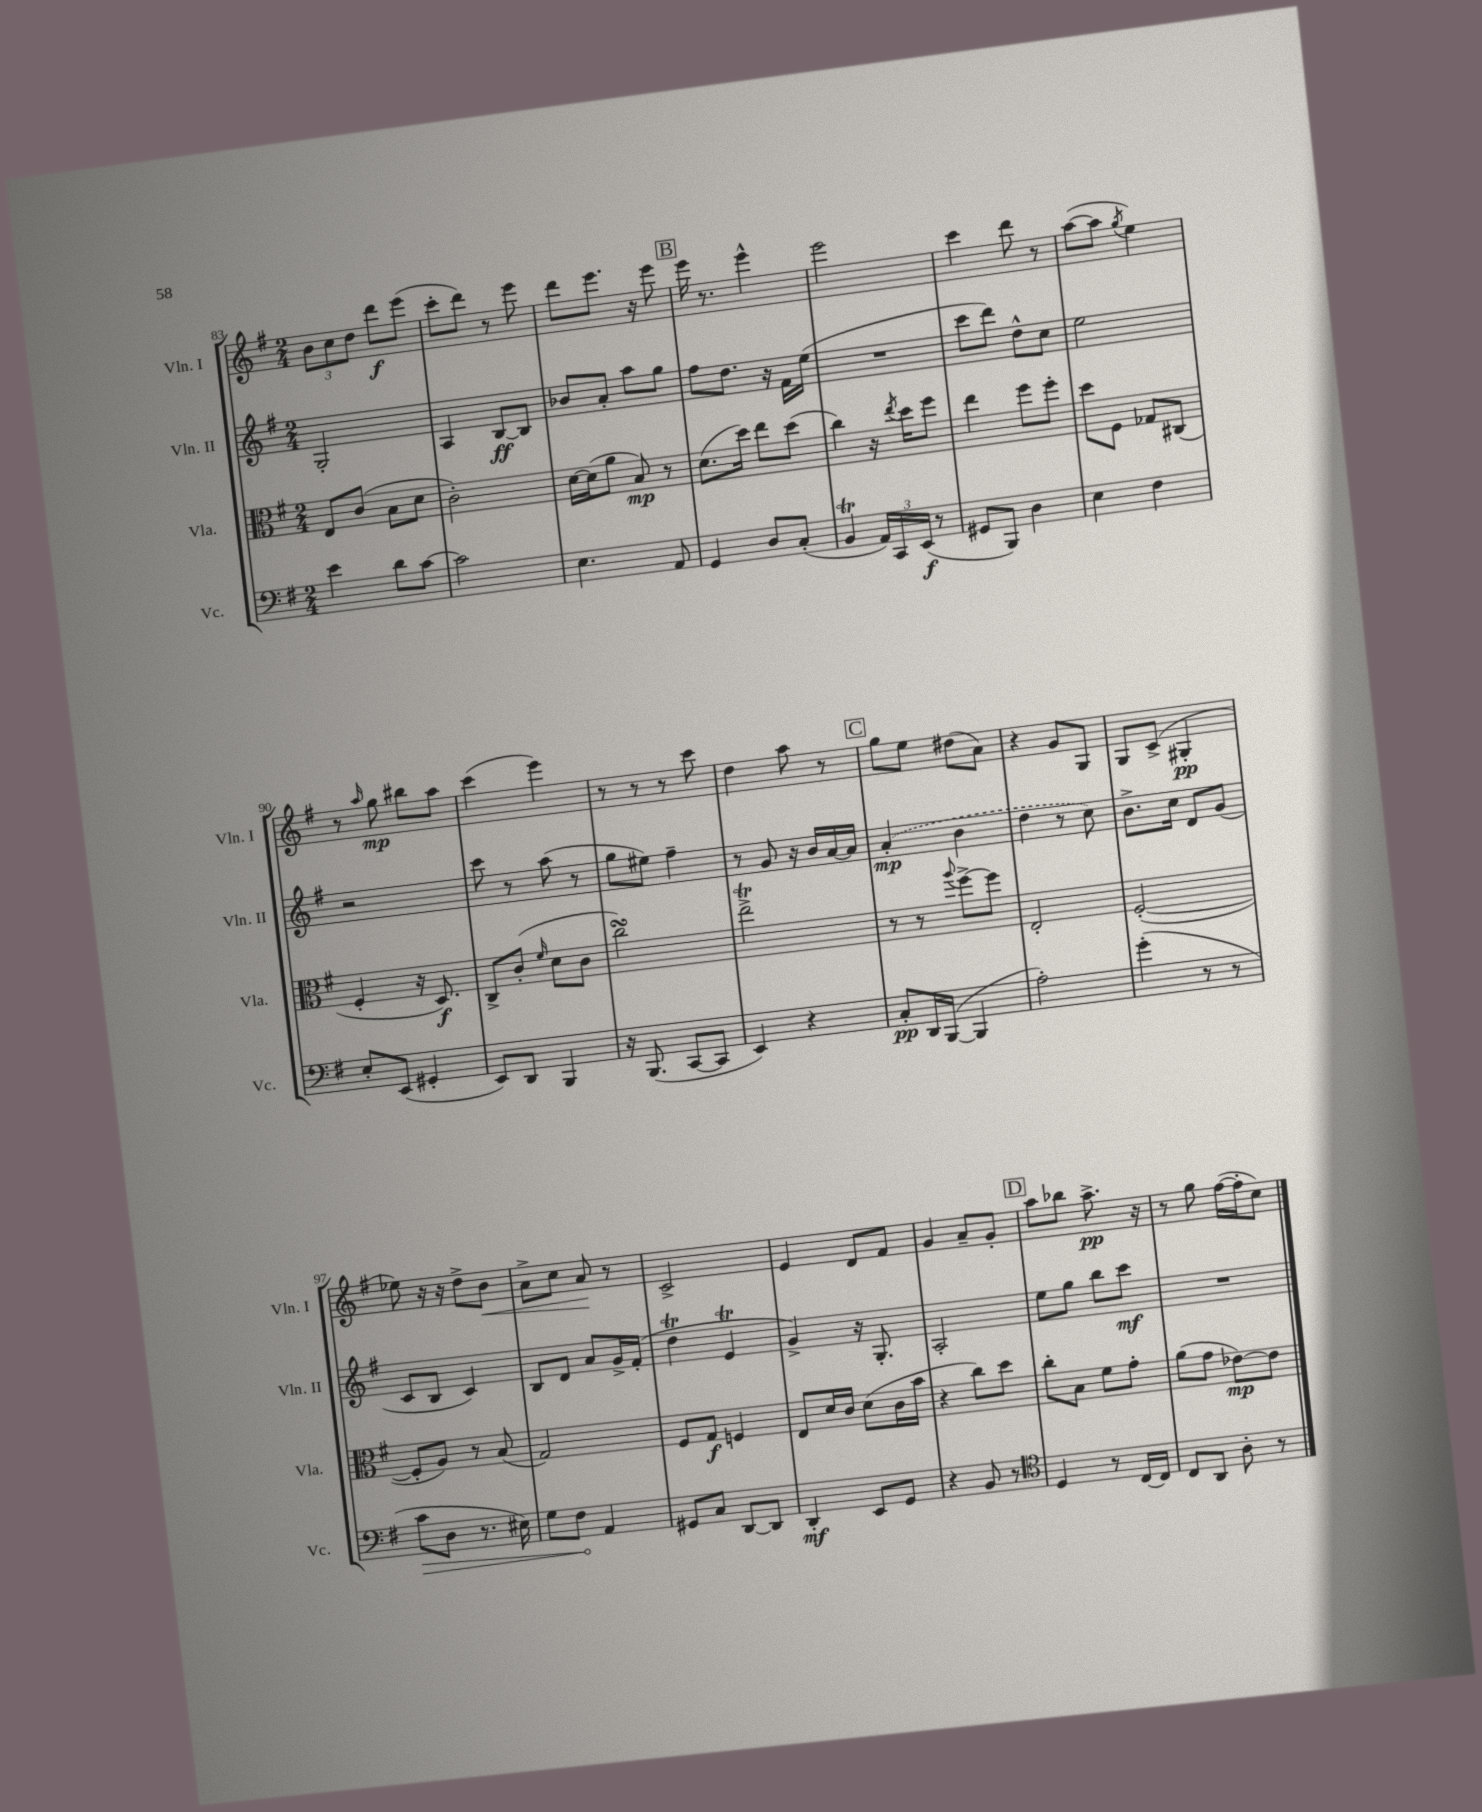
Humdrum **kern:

**kern	**dynam	**kern	**dynam	**kern	**dynam	**kern	**dynam
*part4	*part4	*part3	*part3	*part2	*part2	*part1	*part1
*staff4	*staff4	*staff3	*staff3	*staff2	*staff2	*staff1	*staff1
*I"Vc.	*	*I"Vla.	*	*I"Vln. II	*	*I"Vln. I	*
*I'Vc.	*	*I'Vla.	*	*I'Vln. II	*	*I'Vln. I	*
*clefF4	*	*clefC3	*	*clefG2	*	*clefG2	*
*k[f#]	*	*k[f#]	*	*k[f#]	*	*k[f#]	*
*M2/4	*	*M2/4	*	*M2/4	*	*M2/4	*
=83	=83	=83	=83	=83	=83	=83	=83
4e\	.	8E/L	.	2G'/	.	12b\L	.
.	.	.	.	.	.	12cc\	.
.	.	(8c/J	.	.	.	.	.
.	.	.	.	.	.	12dd\J	.
8d\L	.	8B\L	.	.	.	8ddd\L	f
[8c\J	.	8d\J	.	.	.	(8eee\J	.
=84	=84	=84	=84	=84	=84	=84	=84
2c\]	.	2c'\)	.	4A/	.	8ccc'\L	.
.	.	.	.	.	.	8ddd\J)	.
.	.	.	.	[8B/L	ff	8r	.
.	.	.	.	8B/J]	.	8eee\	.
=85	=85	=85	=85	=85	=85	=85	=85
4.E\	.	[16d\LL	.	8b-X/L	.	8ddd\L	.
.	.	(16d\J]	.	.	.	.	.
.	.	8a\J	.	8a'/J	.	8.eee\J	.
.	.	8B/)	mp	8aa\L	.	.	.
.	.	.	.	.	.	16r	.
8AA/	.	8r	.	8gg\J	.	8eee\	.
!!LO:REH:place=s1:t=B
=86	=86	=86	=86	=86	=86	=86	=86
4GG/	.	(8.d\L	.	8ff#\L	.	16eee\	.
.	.	.	.	.	.	8.r	.
.	.	.	.	8.dd\J	.	.	.
.	.	16dd\Jk)	.	.	.	.	.
8D/L	.	8ee\L	.	.	.	4eee^^\	.
.	.	.	.	16r	.	.	.
(8C'/J	.	(8dd\J	.	16f#\LL	.	.	.
.	.	.	.	(16ee\JJ	.	.	.
=87	=87	=87	=87	=87	=87	=87	=87
4BBt/	.	4cc\)	.	2r	.	2eee\	.
24AA/LL)	.	16r	.	.	.	.	.
24CC/	.	.	.	.	.	.	.
.	.	8qee/	.	.	.	.	.
.	.	16dd\KL	.	.	.	.	.
(24EE/JJ	f	.	.	.	.	.	.
8r	.	8ff#\J	.	.	.	.	.
=88	=88	=88	=88	=88	=88	=88	=88
8GG#X/L	.	4ee\	.	8ccc\L	.	4ccc\	.
8BBB/J)	.	.	.	8ddd\J)	.	.	.
4D\	.	8ff#\L	.	8dd^^\L	.	8ddd\	.
.	.	8ff#'\J	.	8cc\J	.	8r	.
=89	=89	=89	=89	=89	=89	=89	=89
4E\	.	8dd\L	.	2ee\	.	([8aa\L	.
.	.	8F#\J	.	.	.	8aa\J]	.
.	.	.	.	.	.	8qgg/	.
4F#\	.	8G-X/L	.	.	.	4ee\)	.
.	.	(8C#X/J	.	.	.	.	.
!!LO:LB:g=z
=90	=90	=90	=90	=90	=90	=90	=90
8E'/L	.	4F#'/	.	2r	.	8r	.
.	.	.	.	.	.	16qqaa/	.
(8EE/J	.	.	.	.	.	8gg\	mp
4GG#X'/	.	16r	.	.	.	8bb#X\L	.
.	.	8.D/)	f	.	.	.	.
.	.	.	.	.	.	8aa\J	.
=91	=91	=91	=91	=91	=91	=91	=91
8EE/L)	.	8C^/L	.	8ccc\	.	(4ccc\	.
8DD/J	.	(8c'/J	.	8r	.	.	.
.	.	16qqf#/	.	.	.	.	.
4BBB/	.	8d\L	.	(8aa\	.	4eee\)	.
.	.	8c\J	.	8r	.	.	.
=92	=92	=92	=92	=92	=92	=92	=92
16r	.	2ccsSSs\)	.	8gg\L	.	8r	.
(8.BBB/	.	.	.	.	.	.	.
.	.	.	.	8ee#X\J)	.	8r	.
[8CC/L	.	.	.	4ff#~\	.	8r	.
8CC/J]	.	.	.	.	.	8ccc\	.
=93	=93	=93	=93	=93	=93	=93	=93
4EE/)	.	2eeT^\	.	8r	.	4dd\	.
.	.	.	.	8g/	.	.	.
4r	.	.	.	16r	.	8aa\	.
.	.	.	.	16b/LL	.	.	.
.	.	.	.	[16a/	.	8r	.
.	.	.	.	16a/JJ]	.	.	.
!!LO:REH:place=s1:t=C
=94	=94	=94	=94	=94	=94	=94	=94
8C'/L	pp	8r	.	(4a'/	mp	8gg\L	.
16DD/L	.	8r	.	.	.	8ee\J	.
([16BBB/JJ	.	.	.	.	.	.	.
.	.	8qqaa/	.	.	.	.	.
4BBB/]	.	[8ff#^\L	.	4b\	.	(8dd#X\L	.
.	.	8ff#\J]	.	.	.	8a\J)	.
=95	=95	=95	=95	=95	=95	=95	=95
2A'\)	.	2E'/	.	4dd\	.	4r	.
.	.	.	.	8r	.	8g/L	.
.	.	.	.	8cc\)	.	8G/J	.
=96	=96	=96	=96	=96	=96	=96	=96
(4g'\	.	([2F#'/	.	8.b^\L	.	8G/L	.
.	.	.	.	.	.	(8c^/J	.
.	.	.	.	16cc\Jk	.	.	.
8r	.	.	.	8d/L	.	4G#X'/	pp
8r	.	.	.	(8g/J	.	.	.
!!LO:LB:g=z
=97	=97	=97	=97	=97	=97	=97	=97
!	!LO:HP:b	!	!	!	!	!	!
8c\L	>	8F#'/L]	.	8c/L	.	8ee-X\)	.
8D\J	.	8A/J)	.	8B/J	.	16r	.
.	.	.	.	.	.	16r	.
8.r	.	8r	.	4c/)	.	8dd^\L	.
!	!	!	!	!	!	!	!LO:HP:b
.	.	(8B/	.	.	.	8b\J	<
16E#X\)	.	.	.	.	.	.	.
=98	=98	=98	=98	=98	=98	=98	=98
8G\L	.	2G/)	.	8B/L	.	8a^\L	.
8F#\J	.	.	.	8d/J	.	8cc\J	.
4AA/	]	.	.	8a/L	.	8a/	.
.	.	.	.	16g^/L	.	8r	[
.	.	.	.	(16f#'/JJ	.	.	.
=99	=99	=99	=99	=99	=99	=99	=99
8GG#X/L	.	8F#/L	.	4ddT\	.	2c^/	.
8C/J	.	8G/J	f	.	.	.	.
[8DD/L	.	4Fn/	.	4eT/	.	.	.
8DD/J]	.	.	.	.	.	.	.
=100	=100	=100	=100	=100	=100	=100	=100
4DD'/	mf	8E/L	.	4g^/)	.	4e/	.
.	.	16d/L	.	.	.	.	.
.	.	16c/JJ	.	.	.	.	.
8EE/L	.	(8d\L	.	16r	.	8d/L	.
.	.	.	.	8.G'/	.	.	.
8GG/J	.	16c\L	.	.	.	8f#/J	.
.	.	16b\JJ	.	.	.	.	.
=101	=101	=101	=101	=101	=101	=101	=101
4r	.	4r	.	2A'/	.	4g/	.
8BB/	.	8cc\L)	.	.	.	8a~/L	.
8r	.	8dd\J	.	.	.	8g'/J	.
!!LO:REH:place=s1:t=D
=102	=102	=102	=102	=102	=102	=102	=102
*clefC4	*	*	*	*	*	*	*
4D/	.	8cc'\L	.	8ee\L	.	8aa\L	.
.	.	8B\J	.	8gg\J	.	8bb-X\J	.
8r	.	8f#\L	.	8bb\L	.	8.aa^\	pp
[16C/LL	.	8g'\J	.	8ccc\J	mf	.	.
16C/JJ]	.	.	.	.	.	16r	.
=103	=103	=103	=103	=103	=103	=103	=103
8C/L	.	(8a\L	.	2r	.	8r	.
8AA/J	.	8g\J	.	.	.	8gg\	.
8A'\	.	[8e-X\L)	mp	.	.	([16ff#\LL	.
.	.	.	.	.	.	16ff#'\J]	.
8r	.	8e-\J]	.	.	.	8cc\J)	.
==	==	==	==	==	==	==	==
*-	*-	*-	*-	*-	*-	*-	*-
